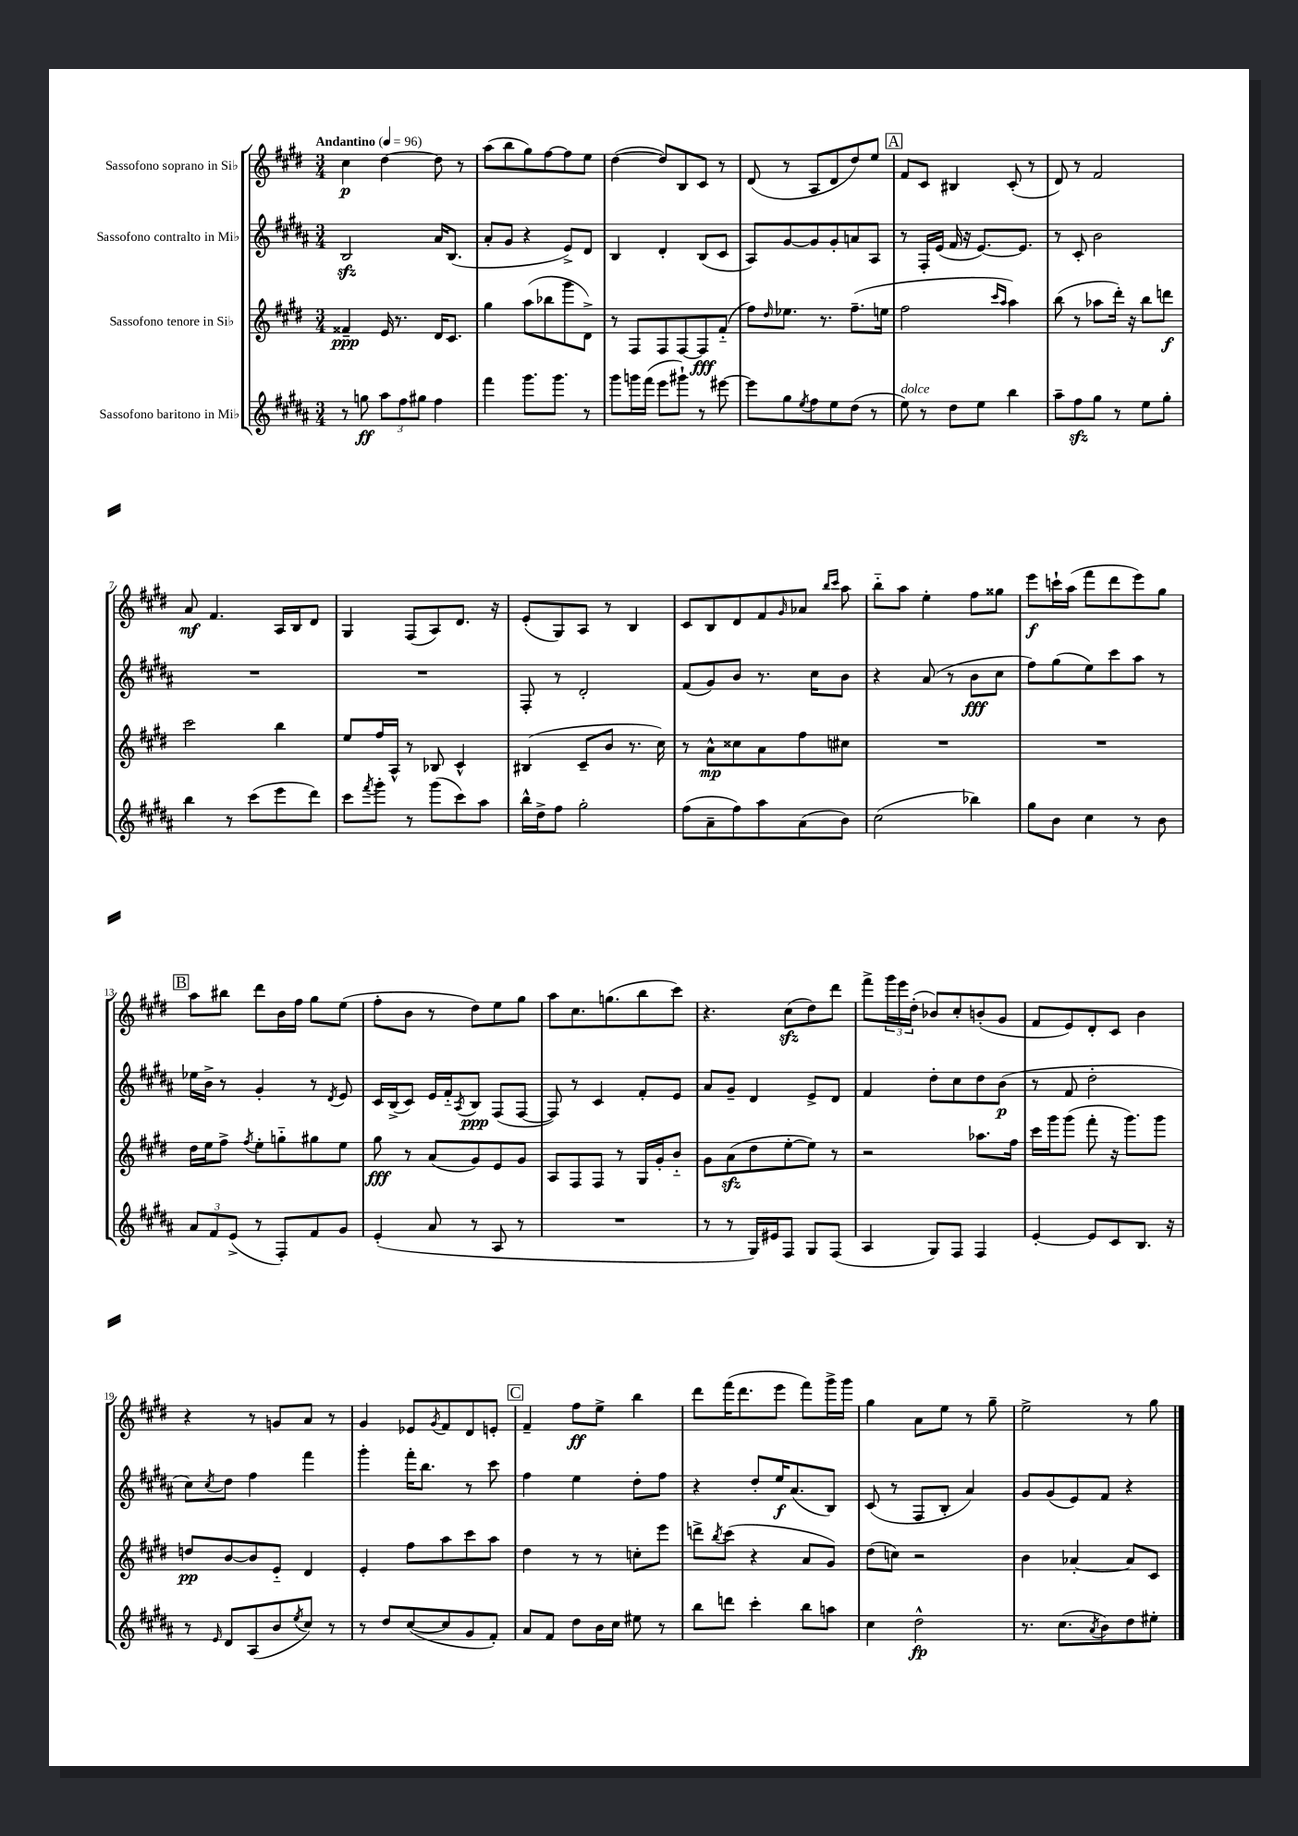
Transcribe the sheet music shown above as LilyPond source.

<<
\new StaffGroup <<
\new Staff = "s0" \with { instrumentName = "Sassofono soprano in Sib" } {
    \clef treble \key e \major \numericTimeSignature \time 3/4 \tempo "Andantino" 4 = 96
    cis''4\p dis''4~ dis''8 r8 |
    a''8( b''8 gis''8) fis''8~ fis''8 e''8 |
    dis''4~( dis''8) b8 cis'8 r8 |
    dis'8( r8 a8 dis'8 dis''8) e''8 |
    \mark \markup { \box "A" } fis'8 cis'8 bis4 cis'8-.( r8 |
    dis'8) r8 fis'2 |
    a'8\mf fis'4. a16 b16 dis'8 |
    gis4 fis8( a8) dis'8. r16 |
    e'8-.( gis8) a8 r8 b4 |
    cis'8 b8 dis'8 fis'8 \grace { gis'16 } aes'8 \grace { b''16 cis'''16 } a''8 |
    b''8-_ a''8 e''4-. fis''8 gisis''8 |
    e'''8\f c'''16-! a''16( fis'''8 dis'''8 e'''8) gis''8 |
    \mark \markup { \box "B" } a''8 bis''8 dis'''8 b'16 fis''16 gis''8 e''8( |
    fis''8-. b'8 r8 dis''8) e''8 gis''8 |
    a''8 cis''8. g''8.( b''8 cis'''8) |
    r4. cis''8\sfz( dis''8) dis'''8 |
    fis'''8-> \tuplet 3/2 { gis'''16 e'''16 dis''16-.( } bes'8) cis''8-. b'8-.( gis'8 |
    fis'8 e'8) dis'8-. cis'8 b'4 |
    r4 r8 g'8 a'8 r8 |
    gis'4 ees'8 \acciaccatura { gis'8 } fis'8 dis'8 e'8-. |
    \mark \markup { \box "C" } fis'4-- fis''8\ff e''8-> b''4 |
    dis'''8 fis'''16( dis'''8. e'''8 fis'''8) gis'''16-> gis'''16 |
    gis''4 a'8 e''8 r8 gis''8-- |
    e''2-> r8 gis''8 \bar "|." |
}
\new Staff = "s1" \with { instrumentName = "Sassofono contralto in Mib" } {
    \clef treble \key b \major \numericTimeSignature \time 3/4
    b2\sfz ais'16 b8.( |
    ais'8-. gis'8 r4 e'8->) dis'8 |
    b4 dis'4-. b8( cis'8 |
    ais8) gis'8~ gis'8 gis'8-. a'8 ais8 |
    \mark \markup { \box "A" } r8 fis16-. e'16( fis'16 r16 e'8.~) e'8. |
    r8 cis'8-. b'2 |
    R2. |
    R2. |
    fis8-. r8 dis'2-. |
    fis'8( gis'8) b'8 r8. cis''16 b'8 |
    r4 ais'8( r8 b'8\fff cis''8 |
    fis''8) gis''8( e''8) cis'''8 ais''8 r8 |
    \mark \markup { \box "B" } ees''16 b'16-> r8 gis'4-. r8 \acciaccatura { dis'8 } e'8 |
    cis'16 b16->( cis'8) e'16 fis'16-_ \acciaccatura { ais8 } b8\ppp fis8( fis8~ |
    fis8) r8 cis'4 fis'8-. e'8 |
    ais'8 gis'8-- dis'4 e'8-> dis'8 |
    fis'4 dis''8-. cis''8 dis''8 b'8\p( |
    r8 fis'8 dis''2-. |
    cis''8) \acciaccatura { cis''8 } dis''8 fis''4 fis'''4 |
    gis'''4-. fis'''16-. b''8. r8 cis'''8 |
    \mark \markup { \box "C" } fis''4 e''4 dis''8-. fis''8 |
    r4 dis''8-. e''16\f ais'8.( b8) |
    cis'8( r8 fis8 b8-. ais'4) |
    gis'8 gis'8( e'8) fis'8 r4 \bar "|." |
}
\new Staff = "s2" \with { instrumentName = "Sassofono tenore in Sib" } {
    \clef treble \key e \major \numericTimeSignature \time 3/4
    fisis'4--\ppp e'16 r8. dis'16 cis'8. |
    gis''4 a''8( bes''8 gis'''8 dis'8->) |
    r8 fis8 fis8 fis8~ fis8\fff fis'8-_( |
    fis''8) \grace { dis''16 } ees''8. r8. fis''8.--( e''16 |
    \mark \markup { \box "A" } fis''2 \grace { cis'''16 a''16 } a''4) |
    b''8( r8 aes''8 dis'''16-.) r16 b''8 d'''8\f |
    cis'''2 b''4 |
    e''8 fis''16 a16-^ r8 bes8 cis'4-^ |
    bis4( cis'8-- b'8 r8. cis''16) |
    r8 a'8-^\mp cisis''8 a'8 fis''8 cis''8 |
    R2. |
    R2. |
    \mark \markup { \box "B" } dis''16 e''16 fis''8-> \acciaccatura { fis''8 } e''8-. g''8-_ gis''8 e''8 |
    gis''8\fff r8 a'8( gis'8) e'8 gis'8 |
    a8 fis8 fis8 r8 gis16 gis'16-. b'8-_ |
    gis'8 a'8\sfz( dis''8 e''8~-. e''8) r8 |
    r2 aes''8. fis''16 |
    cis'''16 gis'''16 gis'''8( fis'''8-. r16 gis'''8.) gis'''8 |
    d''8\pp b'8~ b'8 e'8-_ dis'4 |
    e'4-. fis''8 a''8 cis'''8 a''8 |
    \mark \markup { \box "C" } dis''4 r8 r8 c''8-. e'''8 |
    d'''8-> \acciaccatura { b''8 } cis'''8( r4 a'8 gis'8) |
    dis''8( c''8) r2 |
    b'4 aes'4~-. aes'8 cis'8 \bar "|." |
}
\new Staff = "s3" \with { instrumentName = "Sassofono baritono in Mib" } {
    \clef treble \key b \major \numericTimeSignature \time 3/4
    r8 g''8\ff \tuplet 3/2 { ais''8 fis''8 gis''8 } fis''4 |
    fis'''4 gis'''8. gis'''8. r8 |
    gis'''8 g'''16 fis'''16( e'''8 gis'''8-!) r8 eis'''8~ |
    eis'''8 gis''8 \acciaccatura { e''8 } fis''8 e''8 dis''8( r8 |
    \mark \markup { \box "A" } e''8^\markup { \italic "dolce" }) r8 dis''8 e''8 b''4 |
    ais''8-- fis''8\sfz gis''8 r8 e''8 gis''8-. |
    b''4 r8 cis'''8( e'''8 dis'''8) |
    cis'''8 \acciaccatura { fis'''8 } gis'''8-. r8 gis'''8( cis'''8) ais''8 |
    b''16-^ dis''16-> fis''8 gis''2-. |
    fis''8( ais'8-- fis''8) ais''8 ais'8( b'8) |
    cis''2( bes''4) |
    gis''8 b'8 cis''4 r8 b'8 |
    \mark \markup { \box "B" } \tuplet 3/2 { ais'8 fis'8 e'8->( } r8 fis8-.) fis'8 gis'8 |
    e'4-.( ais'8 r8 ais8 r8 |
    R2. |
    r8 r8 gis16) eis'16 fis8 gis8 fis8( |
    ais4 gis8) fis8 fis4 |
    e'4~-. e'8 cis'8 b8. r16 |
    r8 \grace { e'16 } dis'8 ais8( b'8 \acciaccatura { e''8 } cis''8) r8 |
    r8 dis''8 cis''8~( cis''8 gis'8 fis'8-.) |
    \mark \markup { \box "C" } ais'8 fis'8 dis''8 b'16 cis''16 eis''8 r8 |
    b''8 d'''8 cis'''4-. b''8 a''8 |
    cis''4 dis''2-^\fp |
    r8. cis''8.( \acciaccatura { ais'8 } b'8) dis''8 eis''8-. \bar "|." |
}
>>
>>
